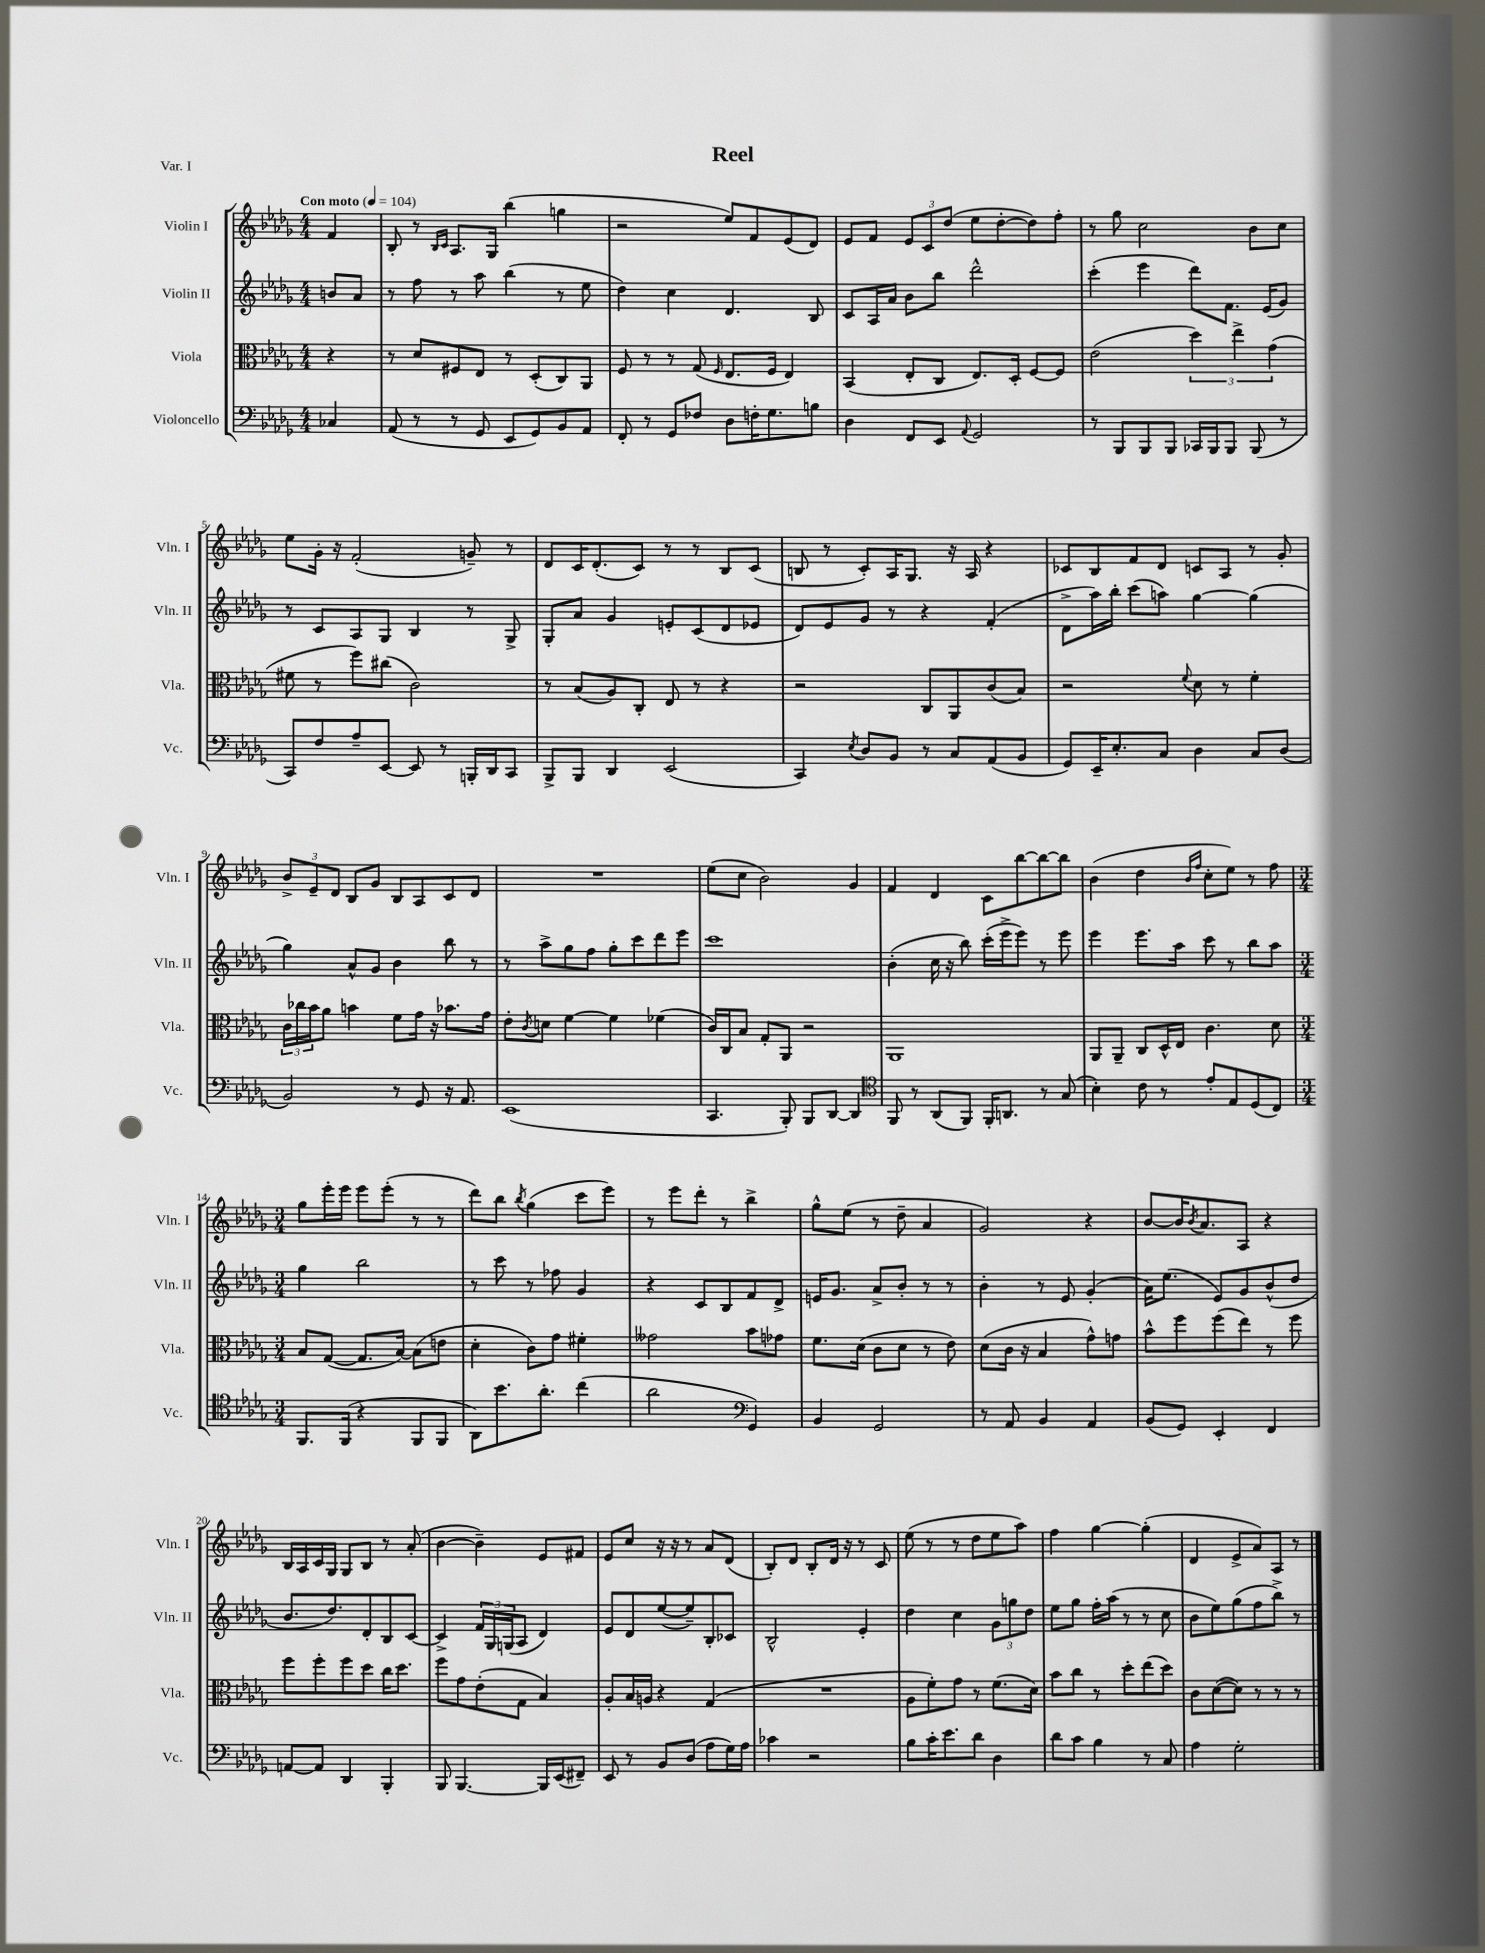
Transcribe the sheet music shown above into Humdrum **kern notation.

**kern	**kern	**kern	**kern
*staff4	*staff3	*staff2	*staff1
*clefF4	*clefC3	*clefG2	*clefG2
*k[b-e-a-d-g-]	*k[b-e-a-d-g-]	*k[b-e-a-d-g-]	*k[b-e-a-d-g-]
*M4/4	*M4/4	*M4/4	*M4/4
*MM104	*MM104	*MM104	*MM104
4C-	4r	8b	4f
.	.	8a-	.
=	=	=	=
(8AA-	8r	8r	8B-'
8r	8d-	8ff	8r
.	.	.	16qqB-
.	.	.	16qqc
8r	8F#	8r	8.A-
8GG-	8E-	8aa-	.
.	.	.	16G-
8EE-	8r	(4bb-	(4bb-
8GG-)	(8D-'	.	.
8BB-	8C)	8r	4gg
8AA-	8AA-	8ee-	.
=	=	=	=
8FF'	8F	4dd-)	2r
8r	8r	.	.
8GG-	8r	4cc	.
8F-	(8G-	.	.
.	16qqF	.	.
8D-	8.E-	4.d-	8ee-)
16F'	.	.	8f
8.G-	16F	.	.
.	4E-)	.	(8e-
8B	.	8B-	8d-)
=	=	=	=
4D-	(4BB-	8c	8e-
.	.	16A-	8f
.	.	16a-	.
8FF	8E-'	8b-	12e-
.	.	.	12c
8EE-	8C	8bb-	.
.	.	.	(12dd-
8qqAA-	.	.	.
2GG-	8.E-)	2ddd-^^	8ee-
.	.	.	[8dd-'
.	16D-'	.	.
.	[8F	.	8dd-])
.	8F]	.	8ff'
=	=	=	=
8r	(2e-	(4ccc'	8r
8BBB-	.	.	8gg-
8BBB-	.	4eee-	2cc
8BBB-	.	.	.
16CC-	6dd-)	8ddd-)	.
16BBB-	.	.	.
8BBB-	.	8.f	.
.	6ee-^	.	.
(8BBB-	.	.	8b-
.	.	(16e-	.
.	(6g-	.	.
8r	.	8g-)	8cc
=	=	=	=
8CC)	8f#	8r	8ee-
8F	8r	8c	16g-'
.	.	.	16r
8A-~	8ff)	8A-	(2f'
[8EE-	(8cc#	8G-	.
8EE-]	2c)	4B-	.
8r	.	.	.
16BBB'	.	8r	8g~)
16DD-	.	.	.
8CC	.	8G-^	8r
=	=	=	=
8BBB-^	8r	8G-'	8d-
8BBB-	(8B-	8a-	16c
.	.	.	(8.d-'
4DD-	8A-)	4g-	.
.	8C'	.	8c)
(2EE-	8E-	8e'	8r
.	8r	(8c	8r
.	4r	8d-	8B-
.	.	8e-	(8c
=	=	=	=
4CC)	2r	8d-)	8B
.	.	8e-	8r
8qE-	.	.	.
8D-	.	8g-	8c')
8BB-	.	8r	16A-
.	.	.	8.G-
8r	8C	4r	.
8C	8AA-	.	16r
.	.	.	16A-
(8AA-	(8c	(4f'	4r
8BB-	8B-)	.	.
=	=	=	=
8GG-)	2r	8d-^	8c-
16EE-~	.	16aa-)	8B-
8.E-'	.	16bb-'	.
.	.	(8ccc	8f
8C	.	8aa)	8d-
.	8qqf	.	.
4D-	8d-	[4gg-	8c
.	8r	.	8A-
8C	4f'	(4gg-]	8r
(8D-	.	.	8g-'
=	=	=	=
2BB-)	24c	4gg-)	12b-^
.	24cc-	.	.
.	24b-	.	12e-~
.	8a-	.	.
.	.	.	12d-
.	4b	8a-^^	8B-
.	.	8g-	8g-
8r	8f	4b-	8B-
8GG-	16g-	.	8A-
.	16r	.	.
16r	8.b-	8bb-	8c
8.AA-	.	.	.
.	.	8r	8d-
.	16g-	.	.
=	=	=	=
(1EE-	8e-'	8r	1r
.	8qc	.	.
.	8d	8aa-^	.
.	[4f	8gg-	.
.	.	8ff	.
.	4f]	8gg-'	.
.	.	8ccc	.
.	(4f-	8ddd-	.
.	.	8eee-	.
=	=	=	=
4.CC	16c)	1ccc	(8ee-
.	16C	.	.
.	8B-	.	8cc
.	8G-'	.	2b-)
8BBB-')	8AA-	.	.
8BBB-	2r	.	.
[8DD-	.	.	.
4DD-]	.	.	4g-
=	=	=	=
*clefC4	*	*	*
8FF	1AA-	(4b-'	4f
8r	.	.	.
(8AA-	.	16cc	4d-
.	.	16r	.
8FF)	.	8bb-)	.
16FF'	.	(16ccc'	8c
8.AA	.	16eee-^	.
.	.	8eee-)	[8bb-
8r	.	8r	8bb-_
(8G-	.	8eee-	8bb-]
=	=	=	=
4B-')	8AA-	4eee-	(4b-
.	8AA-~	.	.
8c	8C	8.eee-	4dd-
8r	16D-^^	.	.
.	16E-	16aa-	.
.	.	.	16qqb-
.	.	.	16qqff
8e-'	4.c	8ccc	8cc'
8E-	.	8r	8ee-)
(8D-	.	8bb-	8r
8C)	8d-	8aa-	8ff
=	=	=	=
*M3/4	*M3/4	*M3/4	*M3/4
8.FF	8B-	4gg-	8gg-
.	([8G-	.	16eee-'
(16FF	.	.	16eee-
4r	8.G-]	2bb-	8eee-
.	.	.	(8eee-'
.	[16B-)	.	.
8FF	(8B-]	.	8r
8FF	8e	.	8r
=	=	=	=
8AA-)	4d-'	8r	8ddd-)
8.b-	.	8ccc	8bb-
.	.	.	8qbb-
.	8c)	8r	(4gg-
8.a-'	.	.	.
.	8g-	8ff-	.
(4cc	4f#'	4g-	8ccc
.	.	.	8eee-)
=	=	=	=
2a-	2g--	4r	8r
.	.	.	8eee-
.	.	8c	8ddd-'
.	.	8B-	8r
*clefF4	*	*	*
4GG-)	8b-	8f	4bb-^
.	8g-	8d-^	.
=	=	=	=
4BB-	8.f	16e	8gg-^^
.	.	8.g-	.
.	.	.	(8ee-
.	(16d-	.	.
2GG-	8c	8a-^	8r
.	8d-	8b-'	8dd-~
.	8r	8r	4a-
.	8e-)	8r	.
=	=	=	=
8r	(8d-	4b-'	2g-)
8AA-	16c	.	.
.	16r	.	.
4BB-	4B-	8r	.
.	.	8e-	.
4AA-	8g-^^)	(4g-'	4r
.	8g	.	.
=	=	=	=
(8BB-	8b-^^	16a-)	[8b-
.	.	(8.ee-	.
8GG-)	8ff	.	16b-]
.	.	.	8qb-
.	.	.	8.a-
4EE-'	(8ff	8e-)	.
.	8ee-)	8g-	8A-
4FF	8r	(8b-^^	4r
.	8ff	8dd-	.
=	=	=	=
[8AA	8ff	8.b-	16B-
.	.	.	16A-
8AA]	8ff'	.	16c
.	.	8.dd-)	16G-
4DD-	8ff	.	8G-
.	8dd-	8d-'	8B-
4BBB-'	16cc	8B-	8r
.	8.dd-	.	.
.	.	[8c	(8a-'
=	=	=	=
8BBB-	8ff	4c^]	[4b-
[4.BBB-	8g-	.	.
.	(8e-'	24f	4b-~])
.	.	24G-	.
.	.	(24G	.
.	8G-	8A-	.
16BBB-]	4B-)	4d-)	8e-
(16EE-	.	.	.
8FF#~)	.	.	8f#
=	=	=	=
8EE-	8A-'	8e-	8e-
8r	16B-	8d-	8cc
.	16A	.	.
8BB-	4r	([8ee-	16r
.	.	.	16r
(8D-	.	8ee-~])	8r
8A-	(4G-	8B-'	8a-
16G-)	.	8c-	(8d-
16A-	.	.	.
=	=	=	=
4c-	2.r	2B-^^	8B-')
.	.	.	8d-
2r	.	.	8B-'
.	.	.	16d-
.	.	.	16r
.	.	4e-'	8r
.	.	.	8c
=	=	=	=
8B-	8A-	4dd-	(8ee-
16c'	8f')	.	8r
8.e-	.	.	.
.	8g-	4cc	8r
8d-	8r	.	8dd-
4D-	(8.f	12g-	8ee-
.	.	12gg	.
.	.	.	8aa-)
.	.	12dd-	.
.	16d-)	.	.
=	=	=	=
8d-	8b-	8ee-	4ff
8c	8cc	8gg-	.
4B-	8r	16ff'	[4gg-
.	.	(16aa-	.
.	8dd-'	8r	.
8r	(8ee-	8r	(4gg-']
8C	8dd-)	8cc	.
=	=	=	=
4A-	8c	8b-	4d-
.	([8d-	8ee-)	.
2G-'	8d-])	(8gg-	8e-^
.	8r	8ff	8a-)
.	8r	8bb-^)	8A-
.	8r	8r	8r
==	==	==	==
*-	*-	*-	*-
